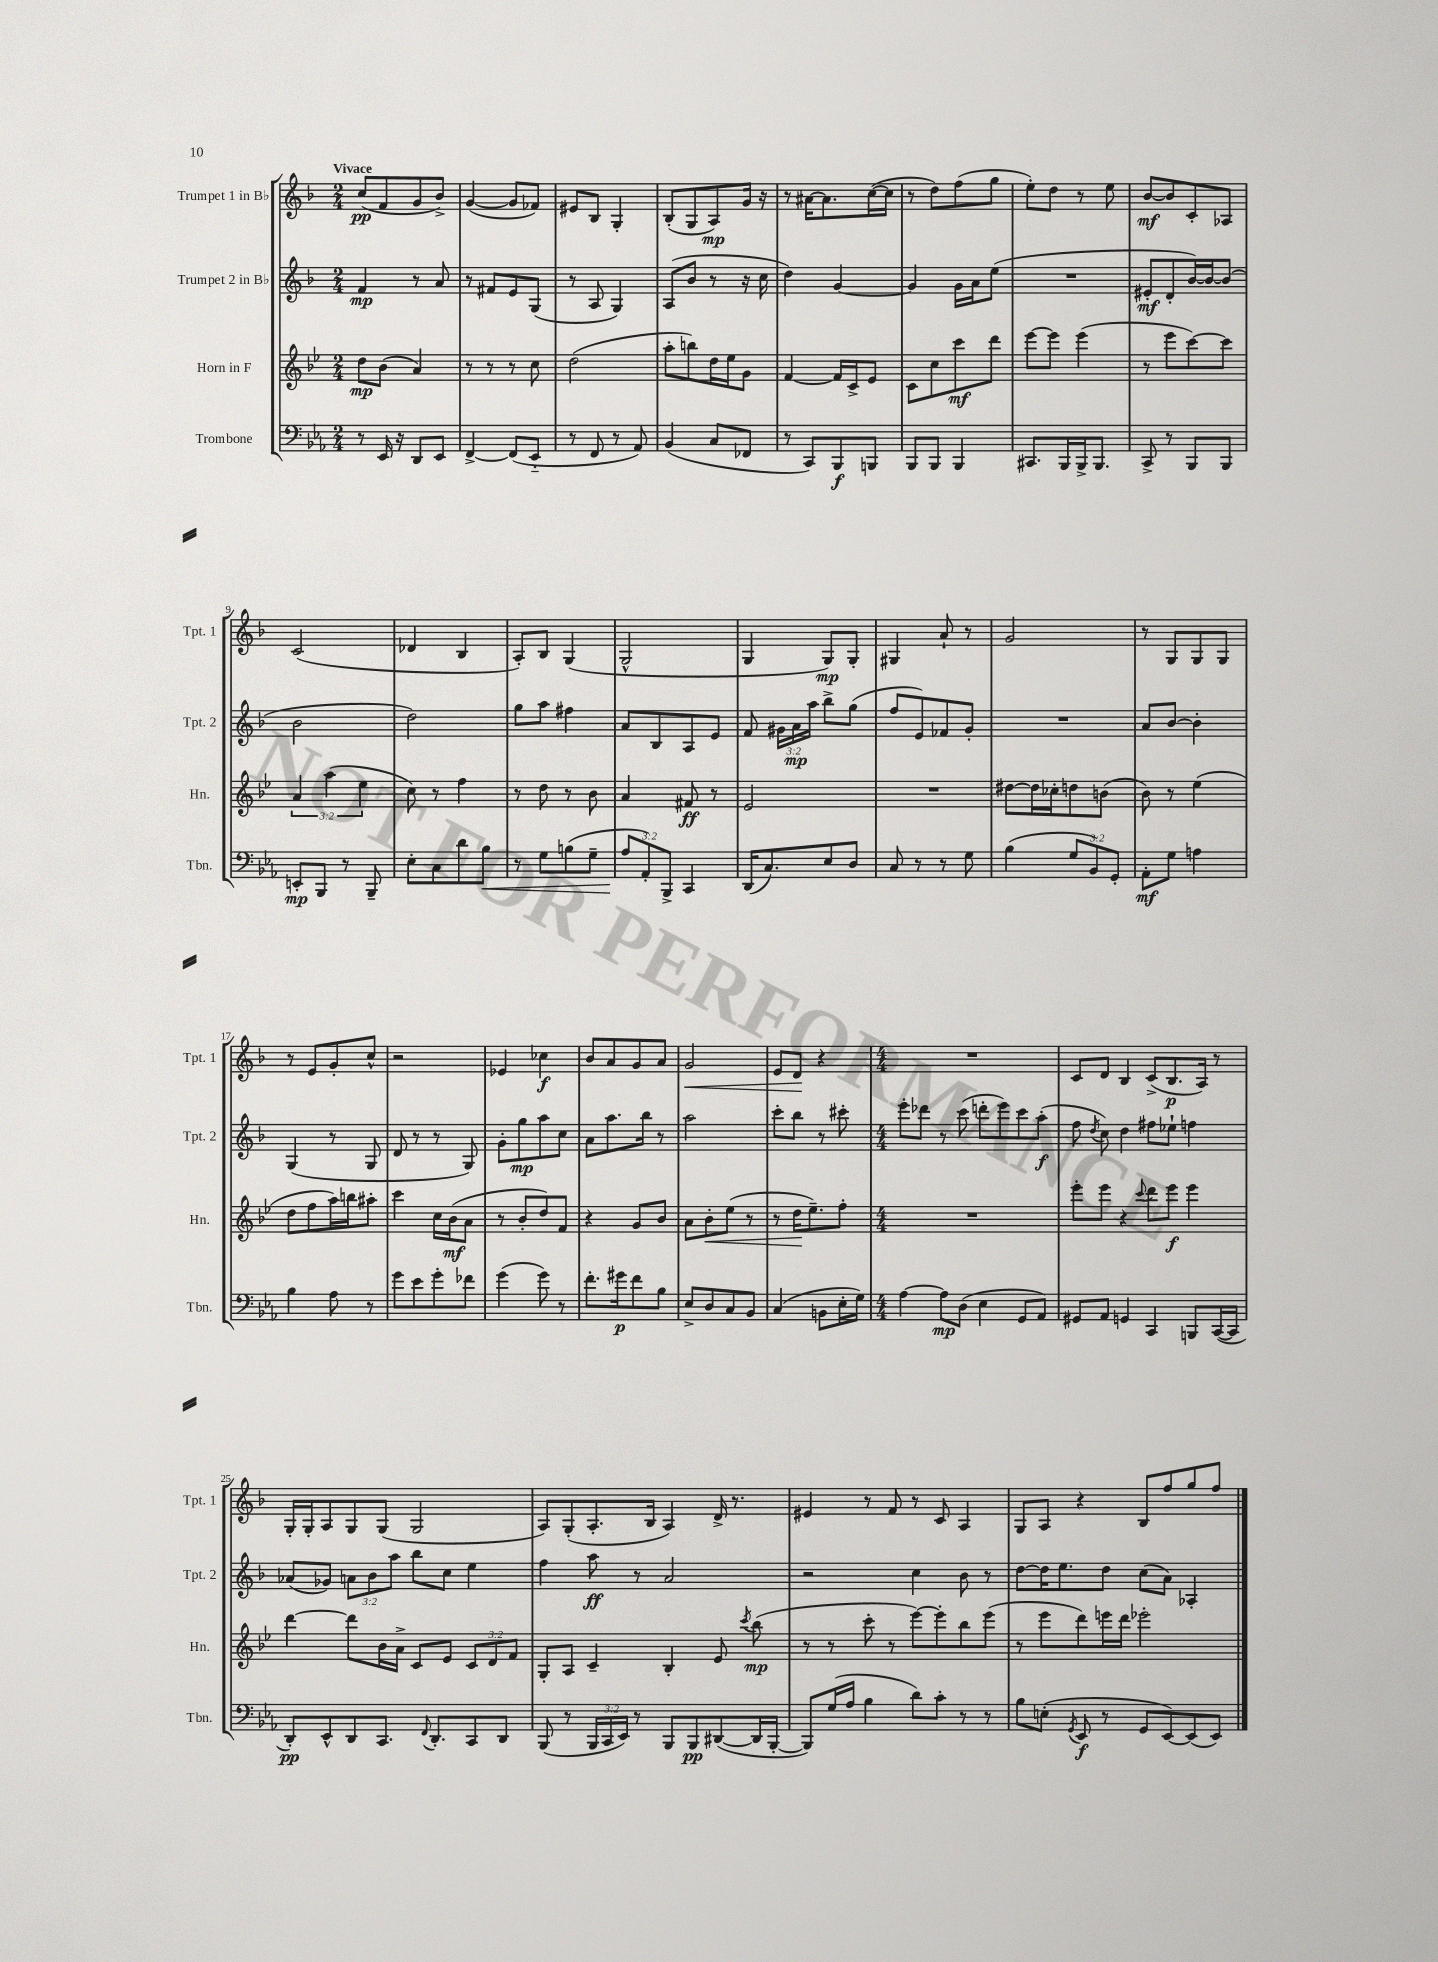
<<
\new StaffGroup <<
\new Staff = "s0" \with { instrumentName = "Trumpet 1 in Bb" shortInstrumentName = "Tpt. 1" } {
    \clef treble \key f \major \numericTimeSignature \time 2/4 \tempo "Vivace"
    \autoBeamOff c''8[\pp( f'8 g'8 bes'8]->) |
    g'4~( g'8[ fes'8]) |
    eis'8[ bes8] g4-. |
    bes8[-.( g8 a8\mp) g'16] r16 |
    r8 ais'16[~ ais'8. c''16~( c''16] |
    r8 d''8[) f''8( g''8] |
    e''8[-.) d''8] r8 e''8 |
    bes'8[~\mf bes'8 c'8-. aes8] |
    c'2( |
    des'4 bes4 |
    a8[-.) bes8] g4( |
    g2-^ |
    g4 g8[\mp) g8]-. |
    gis4 a'8-! r8 |
    g'2 |
    r8 g8[ g8 g8] |
    r8 e'8[ g'8-. c''8]-^ |
    r2 |
    ees'4 ces''4\f |
    bes'8[ a'8 g'8 a'8] |
    g'2\< |
    e'8[ d'8]\! r4 |
    \numericTimeSignature \time 4/4 R1 |
    c'8[ d'8] bes4 c'8[->( bes8.\p a16]) r8 |
    g16[-. g16-. a8 g8 g8]( g2 |
    a8[) g8-.( a8.-. bes16] a4) d'16-> r8. |
    eis'4 r8 f'8 r8 c'8 a4 |
    g8[ a8] r4 bes8[ f''8 g''8 f''8] \bar "|." |
}
\new Staff = "s1" \with { instrumentName = "Trumpet 2 in Bb" shortInstrumentName = "Tpt. 2" } {
    \clef treble \key f \major \numericTimeSignature \time 2/4 \override Staff.TupletNumber.text = #tuplet-number::calc-fraction-text
    \autoBeamOff f'4\mp r8 a'8 |
    r8 fis'8[ e'8 g8]( |
    r8 a8 g4) |
    a8[( bes'8] r8 r16 c''16 |
    d''4) g'4~ |
    g'4 g'16[ a'16 e''8]( |
    R2 |
    eis'8[-.\mf d'8-. bes'16~) bes'16~ bes'8]( |
    bes'2 |
    d''2) |
    g''8[ a''8] fis''4 |
    a'8[ bes8 a8 e'8] |
    f'8 \tuplet 3/2 { gis'16[ a'16\mp a''16] } bes''8[-> g''8]( |
    f''8[ e'8) fes'8 g'8]-. |
    R2 |
    a'8[ bes'8]~ bes'4-. |
    g4( r8 g8 |
    d'8 r8 r8 g8) |
    g'8[-. g''8\mp a''8 c''8] |
    a'8[ a''8. bes''16] r8 |
    a''2 |
    c'''8[-. bes''8] r8 cis'''8-. |
    \numericTimeSignature \time 4/4 e'''8[-. des'''8] r8 c'''8( d'''8[-. e'''8) c'''8 a''8]-.\f( |
    f''8 \acciaccatura { d''8 } c''8) d''4 fis''8[ ees''8]-! f''4 |
    aes'8[( ges'8]) \tuplet 3/2 { a'8[ bes'8 a''8] } bes''8[ c''8] e''4 |
    f''4 a''8\ff r8 a'2 |
    r2 c''4 bes'8 r8 |
    d''8[~ d''16 e''8. d''8] c''8[( a'8]) aes4-. \bar "|." |
}
\new Staff = "s2" \with { instrumentName = "Horn in F" shortInstrumentName = "Hn." } {
    \clef treble \key bes \major \numericTimeSignature \time 2/4 \override Staff.TupletNumber.text = #tuplet-number::calc-fraction-text
    \autoBeamOff d''8[\mp bes'8]( a'4) |
    r8 r8 r8 c''8 |
    d''2( |
    a''8[-. b''8) d''16 ees''16 g'8] |
    f'4~ f'16[ c'16-> ees'8] |
    c'8[ c''8 c'''8\mf d'''8] |
    ees'''8[~ ees'''8] ees'''4( |
    r8 ees'''8[ c'''8~) c'''8] |
    \tuplet 3/2 { a'4 a''4( ees''4 } |
    c''8) r8 f''4 |
    r8 d''8 r8 bes'8 |
    a'4 fis'8\ff r8 |
    ees'2 |
    R2 |
    dis''8[~ dis''16 ces''16-. d''8 b'8]( |
    bes'8) r8 ees''4( |
    d''8[ f''8 a''16) b''16 ais''8]-. |
    c'''4 c''16[ bes'16\mf( a'8] |
    r8 bes'8[-. d''8) f'8] |
    r4 g'8[ bes'8] |
    a'8[ bes'8-.\< ees''8]( r8 |
    r8 d''16[\! ees''8.--) f''8]-. |
    \numericTimeSignature \time 4/4 R1 |
    ees'''8[-. ees'''8] r4 \appoggiatura { c'''8 } d'''8[ ees'''8]\f ees'''4 |
    d'''4~ d'''8[ bes'16 a'16]-> c'8[ ees'8] \tuplet 3/2 { c'8[ d'8 f'8] } |
    g8[-. a8] c'4-- bes4-. ees'8 \acciaccatura { c'''8 } bes''8\mp( |
    r8 r8 c'''8-. r8 ees'''8[~) ees'''8-. bes''8 ees'''8]( |
    r8 ees'''8[ d'''8) e'''16 d'''16] ees'''2-. \bar "|." |
}
\new Staff = "s3" \with { instrumentName = "Trombone" shortInstrumentName = "Tbn." } {
    \clef bass \key ees \major \numericTimeSignature \time 2/4 \override Staff.TupletNumber.text = #tuplet-number::calc-fraction-text
    \autoBeamOff r8 ees,16 r16 d,8[ ees,8] |
    f,4~-> f,8[( ees,8]-_ |
    r8 f,8 r8 aes,8) |
    bes,4( c8[ fes,8] |
    r8 c,8[) bes,,8\f b,,8] |
    bes,,8[ bes,,8] bes,,4 |
    cis,8.[ bes,,16 bes,,16-> bes,,8.] |
    c,8-> r8 bes,,8[ bes,,8] |
    e,8[-.\mp bes,,8] r8 bes,,8-- |
    ees8[-. c8 d'8 bes8]\< |
    r8 g8[ b8( g8]-- |
    \tuplet 3/2 { aes8[\! aes,8-.) bes,,8]-> } c,4 |
    d,16[( c8.) ees8 d8] |
    c8 r8 r8 g8 |
    bes4( \tuplet 3/2 { g8[ bes,8) g,8]-. } |
    aes,8[-.\mf g8] a4 |
    bes4 aes8 r8 |
    g'8[ ees'8 g'8-. fes'8] |
    g'4( g'8) r8 |
    f'8.[-. gis'16\p f'8 bes8] |
    ees8[-> d8 c8 bes,8] |
    c4( b,8[ ees16-. g16]) |
    \numericTimeSignature \time 4/4 aes4~ aes8[\mp d8]( ees4 g,8[ aes,8]) |
    gis,8[ aes,8] g,4 c,4 b,,8[ c,16~( c,16] |
    d,8[-.\pp) ees,8-^ d,8 c,8.] \appoggiatura { f,8 } d,8.[-. c,8 d,8] |
    bes,,8( r8 \tuplet 3/2 { bes,,16[ c,16 ees,16]) } r8 bes,,8[ bes,,8\pp dis,8~( dis,16 bes,,16]~-. |
    bes,,8[) g16( aes16] bes4 d'8[) c'8]-. r8 r8 |
    bes8[ e8]-.( \acciaccatura { g,8 } ees,8\f r8 g,8[ ees,8~) ees,8( ees,8]) \bar "|." |
}
>>
>>
